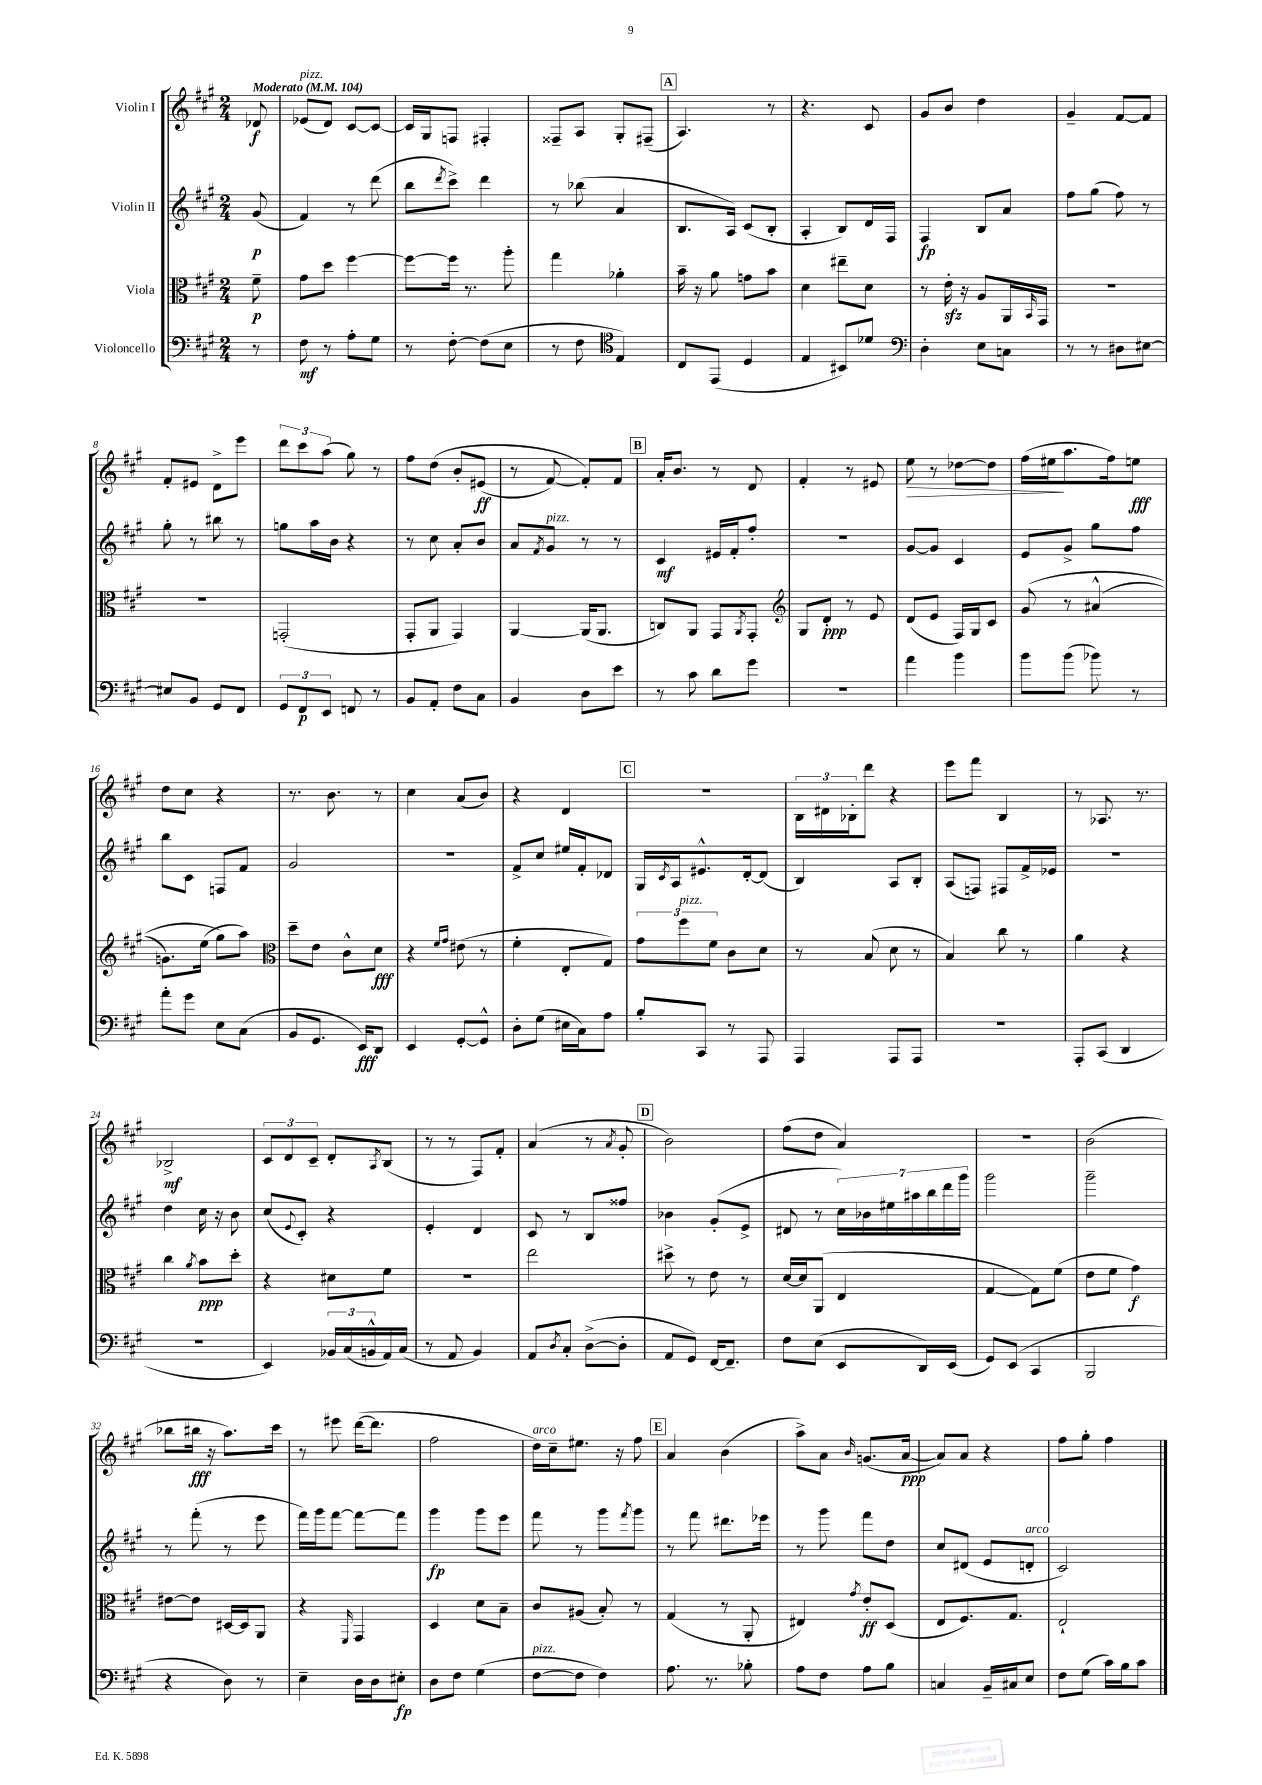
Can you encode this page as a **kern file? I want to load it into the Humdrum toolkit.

**kern	**kern	**kern	**kern
*staff4	*staff3	*staff2	*staff1
*clefF4	*clefC3	*clefG2	*clefG2
*k[f#c#g#]	*k[f#c#g#]	*k[f#c#g#]	*k[f#c#g#]
*M2/4	*M2/4	*M2/4	*M2/4
*MM104	*MM104	*MM104	*MM104
8r	8f#~\	(8g#/	8d-/
=	=	=	=
8F#\	8g#\L	4f#/)	(8e-/L
8r	8dd\J	.	8d/J)
8A'\L	[4ff#\	8r	[8c#/L
8G#\J	.	(8ddd\	8c#/_J
=	=	=	=
8r	8ff#\_L	8bb\L	16c#/]LL
.	.	.	16G#/J
.	.	8qddd/	.
[8F#'\	16ff#\]Jk	8ccc#^\J)	8F/J
.	8.r	.	.
(8F#\]L	.	4ddd\	4F#'/
8E\J	8aa'\	.	.
=	=	=	=
8r	4gg#\	8r	8F##~/L
8F#\	.	(8bb-\	8A/J
*clefC4	*	*	*
4E/)	4a-'\	4a/	8G#'/L
.	.	.	(8F#~/J
=	=	=	=
8C#/L	16b~\	8.B/L	4.A/)
.	16r	.	.
(8EE/J	8a\	.	.
.	.	16A/Jk)	.
4D/	8g\L	(8c#/L	.
.	8b\J	8B'/J	8r
=	=	=	=
4E/	4d\	4A'/	4.r
8BB#/L)	8ee#~\L	8B/L)	.
8d-/J	8d\J	16d/L	8c#/
.	.	16F#/JJ	.
=	=	=	=
*clefF4	*	*	*
4D'\	8r	4F#/	8g#/L
.	16e'\	.	8b/J
.	16r	.	.
8E\L	8A/L	8B/L	4dd\
8C\J	16AA/L	8a/J	.
.	16qqBB/	.	.
.	16GG#/JJ	.	.
=	=	=	=
8r	2r	8ff#\L	4g#~/
8r	.	(8gg#\J	.
8D#\L	.	8ff#\)	[8f#/L
[8E#\J	.	8r	8f#/]J
=	=	=	=
8E#/]L	2r	8gg#'\	8f#'/L
8BB/J	.	8r	8e#/J
8GG#/L	.	8bb#\	8d^\L
8FF#/J	.	8r	8eee\J
=	=	=	=
12GG#/L	(2GG'/	8gg\L	12ddd\L
12FF#/	.	.	12ccc#\
.	.	16aa\L	.
12EE/J	.	.	(12aa\J
.	.	16b\JJ	.
8FF/	.	4r	8gg#\)
8r	.	.	8r
=	=	=	=
8BB/L	8GG#'/L	8r	8ff#\L
8AA'/J	8AA/J	8cc#\	&(8dd\J
8F#\L	4GG#/)	8a'/L	8b'/L
8C#\J	.	8b/J	(8e#/J
=	=	=	=
4BB/	[4AA/	8a/L	8r
.	.	8qf#/	.
.	.	8g#/J	[8f#/)
8D\L	(16AA/]LK	8r	8f#'/]L&)
.	8.AA/J	.	.
8e\J	.	8r	8f#/J
=	=	=	=
8r	8C/L)	4c#/	16a'/LK
.	.	.	8.b/J
8c#\	8AA/J	.	.
8d\L	8GG#/L	16e#/LL	8r
.	.	16f#'/J	.
.	8qAA/	.	.
8g#\J	8GG#'/J	8ff#'/J	8d/
=	=	=	=
*	*clefG2	*	*
2r	8G#/L	2r	4f#'/
.	8d'/J	.	.
.	8r	.	8r
.	8e/	.	8e#/
=	=	=	=
4a\	(8d/L	[8g#/L	8ee\
.	8e/J	8g#/]J	8r
4b\	16F#/LL)	4c#/	[8dd-\L
.	16G#/J	.	.
.	8c#/J	.	8dd-\]J
=	=	=	=
8b\L	&(8g#/	8e/L	(16ff#\LL
.	.	.	16ee#\J
(8b\J	8r	8g#^/J	8.aa\
8b-\)	(4a#^^/	8gg#\L	.
.	.	.	16ff#\k)
8r	.	8ff#\J	8ee\J
=	=	=	=
8a'\L	8.g\L)	8bb\L	8dd\L
8g#\J	.	8c#\J	8cc#\J
.	(16ee\Jk	.	.
8E\L	8gg#\L&)	8F/L	4r
(8C#\J	8aa\J)	8f#/J	.
=	=	=	=
*	*clefC3	*	*
8BB/L	8dd~\L	2g#/	8.r
8.GG#/J	8e\J	.	.
.	.	.	8.b\
.	8c#^^\L	.	.
16EE/LK)	.	.	.
8DD/J	8d\J	.	8r
=	=	=	=
4EE/	4r	2r	4cc#\
.	16qqf#/LL	.	.
.	16qqg#/JJ	.	.
[8GG#'/L	(8e#\	.	(8a/L
8GG#^^/]J	8r	.	8b/J)
=	=	=	=
8D'\L	4f#'\	8f#^/L	4r
(8G#\J	.	8cc#/J	.
16E#\LL	8E'/L	16ee#/LL	4d/
16C#\J)	.	16f#'/J	.
8A\J	8G#/J)	8d-/J	.
=	=	=	=
8B'/L	12g#\L	16G#/LL	2r
.	.	8qc#/	.
.	.	16A/J	.
.	12ff#\	.	.
8CC#/J	.	8.e#^^/	.
.	12f#\J	.	.
8r	8c#\L	.	.
.	.	[16d'/k	.
8AAA/	8d\J	(8d/]J	.
=	=	=	=
4AAA/	8r	4B/)	24B\LL
.	.	.	24d#\
.	.	.	24B-'\J
.	(8B/	.	8ddd\J
8AAA/L	8d\	8A/L	4r
8AAA/J	8r	8B'/J	.
=	=	=	=
2r	4B/)	(8A/L	8eee\L
.	.	8F/J)	8fff#\J
.	8cc#\	8F#/L	4B/
.	8r	16f#^/L	.
.	.	16e-/JJ	.
=	=	=	=
8AAA'/L	4a\	2r	8r
(8CC#/J	.	.	8.A-/
4DD/	4r	.	.
.	.	.	8.r
=	=	=	=
2r	4cc#\	4dd\	2B-^/
.	8qa/	.	.
.	8b\L	16cc#\	.
.	.	16r	.
.	8dd'\J	8b\	.
=	=	=	=
4EE/)	4r	(8cc#/L	12c#/L
.	.	.	12d/
.	.	8qqe/	.
.	.	8c#'/J)	.
.	.	.	12c#~/J
24BB-/LL	8d#\L	4r	8d'/L
(24C#/	.	.	.
24BB^^/	.	.	.
.	.	.	8qA/
16AA/)	8f#\J	.	(8B/J
(16C#/JJ	.	.	.
=	=	=	=
8r	2r	4e'/	8r
8AA/	.	.	8r
4BB/)	.	4d/	8F#/L)
.	.	.	8f#'/J
=	=	=	=
8AA/L	2ee\	8c#/	(4a/
8qD/	.	.	.
8C#'/J	.	8r	.
([8D^\L	.	8B/L	8r
.	.	.	8qa/
8D'\]J	.	8ff##/J	8g#'/
=	=	=	=
8AA/L	8dd#^\	4b-\	2b\)
8GG#/J)	8r	.	.
[16FF#/LK	8e\	(8g#'/L	.
8.FF#~/]J	.	.	.
.	8r	8e^/J	.
=	=	=	=
8F#\L	[16d/LL	8d#/	(8ff#\L
.	16d/]J	.	.
(8E\J	(8AA/J	8r	8dd\J
8EE/L	4E/	28cc#\LL)	4a/)
.	.	28b-\	.
.	.	28ee#\	.
.	.	28aa#\	.
16DD/L)	.	.	.
.	.	28bb\	.
.	.	28ddd\	.
(16EE/JJ	.	.	.
.	.	28ggg#\JJ	.
=	=	=	=
8GG#/L)	[4G#/	2ggg#\	2r
(8EE/J	.	.	.
4CC#/	8G#\]L)	.	.
.	(8f#\J	.	.
=	=	=	=
2BBB/	8e\L	2ggg#~\	(2b\
.	8f#\J	.	.
.	4g#\)	.	.
=	=	=	=
4r	[8e#\L	8r	8bb-\L
.	8e#\]J	(8fff#'\	16bb#\Jk
.	.	.	16r
8D\)	[16D#/LL	8r	8.aa\L)
.	16D#/]J	.	.
8r	8AA/J	8eee\	.
.	.	.	16ccc#\Jk
=	=	=	=
4E~\	4r	16fff#\LL)	8r
.	.	16ggg#\J	.
.	.	[8fff#\J	8eee#\
.	16qqFF#/	.	.
16D\LL	4GG#/	8fff#\_L	([16ddd\LK
16D\J	.	.	8.ddd\]J
8E#'\J	.	8fff#\]J	.
=	=	=	=
8D\L	4D/	4ggg#\	2ff#\
8F#\J	.	.	.
(4G#\	8d\L	8ggg#\L	.
.	8B~\J	8eee\J	.
=	=	=	=
[8F#\L	8c#/L	8fff#\	16dd\LL)
.	.	.	16cc#~\J
8F#\]J	(8A#/J	8r	8.ee#\J
4F#\)	8B'/)	8ggg#\L	.
.	.	.	16r
.	.	8qfff#/	.
.	8r	8ggg#\J	8ff#\
=	=	=	=
8.A\	(4G#/	8r	4a/
.	.	8fff#\	.
8.r	.	.	.
.	8r	8.ddd#\L	(4b\
8B-'\	8AA'/	.	.
.	.	16eee-\Jk	.
=	=	=	=
8A\L	4E#/)	8r	8aa^\L)
8F#\J	.	8ggg#\	8a\J
.	8qg#/	.	16qqb/
8A\L	8e'/L	8fff#\L	(8.g/L
8B\J	(8D/J	8dd\J	.
.	.	.	[16a/Jk
=	=	=	=
4C/	8E/L	8cc#/L	8a/]L)
.	8.F#/)	(8d#/J	8a/J
16BB~/LL	.	8e/L	4r
16C#/J	8.G#/J	.	.
8E/J	.	8d'/J	.
=	=	=	=
8F#\L	2E`/	2c#/)	8ff#\L
(8G#\J	.	.	8gg#'\J
16c#\LL)	.	.	4ff#\
16B\J	.	.	.
8c#\J	.	.	.
==	==	==	==
*-	*-	*-	*-
